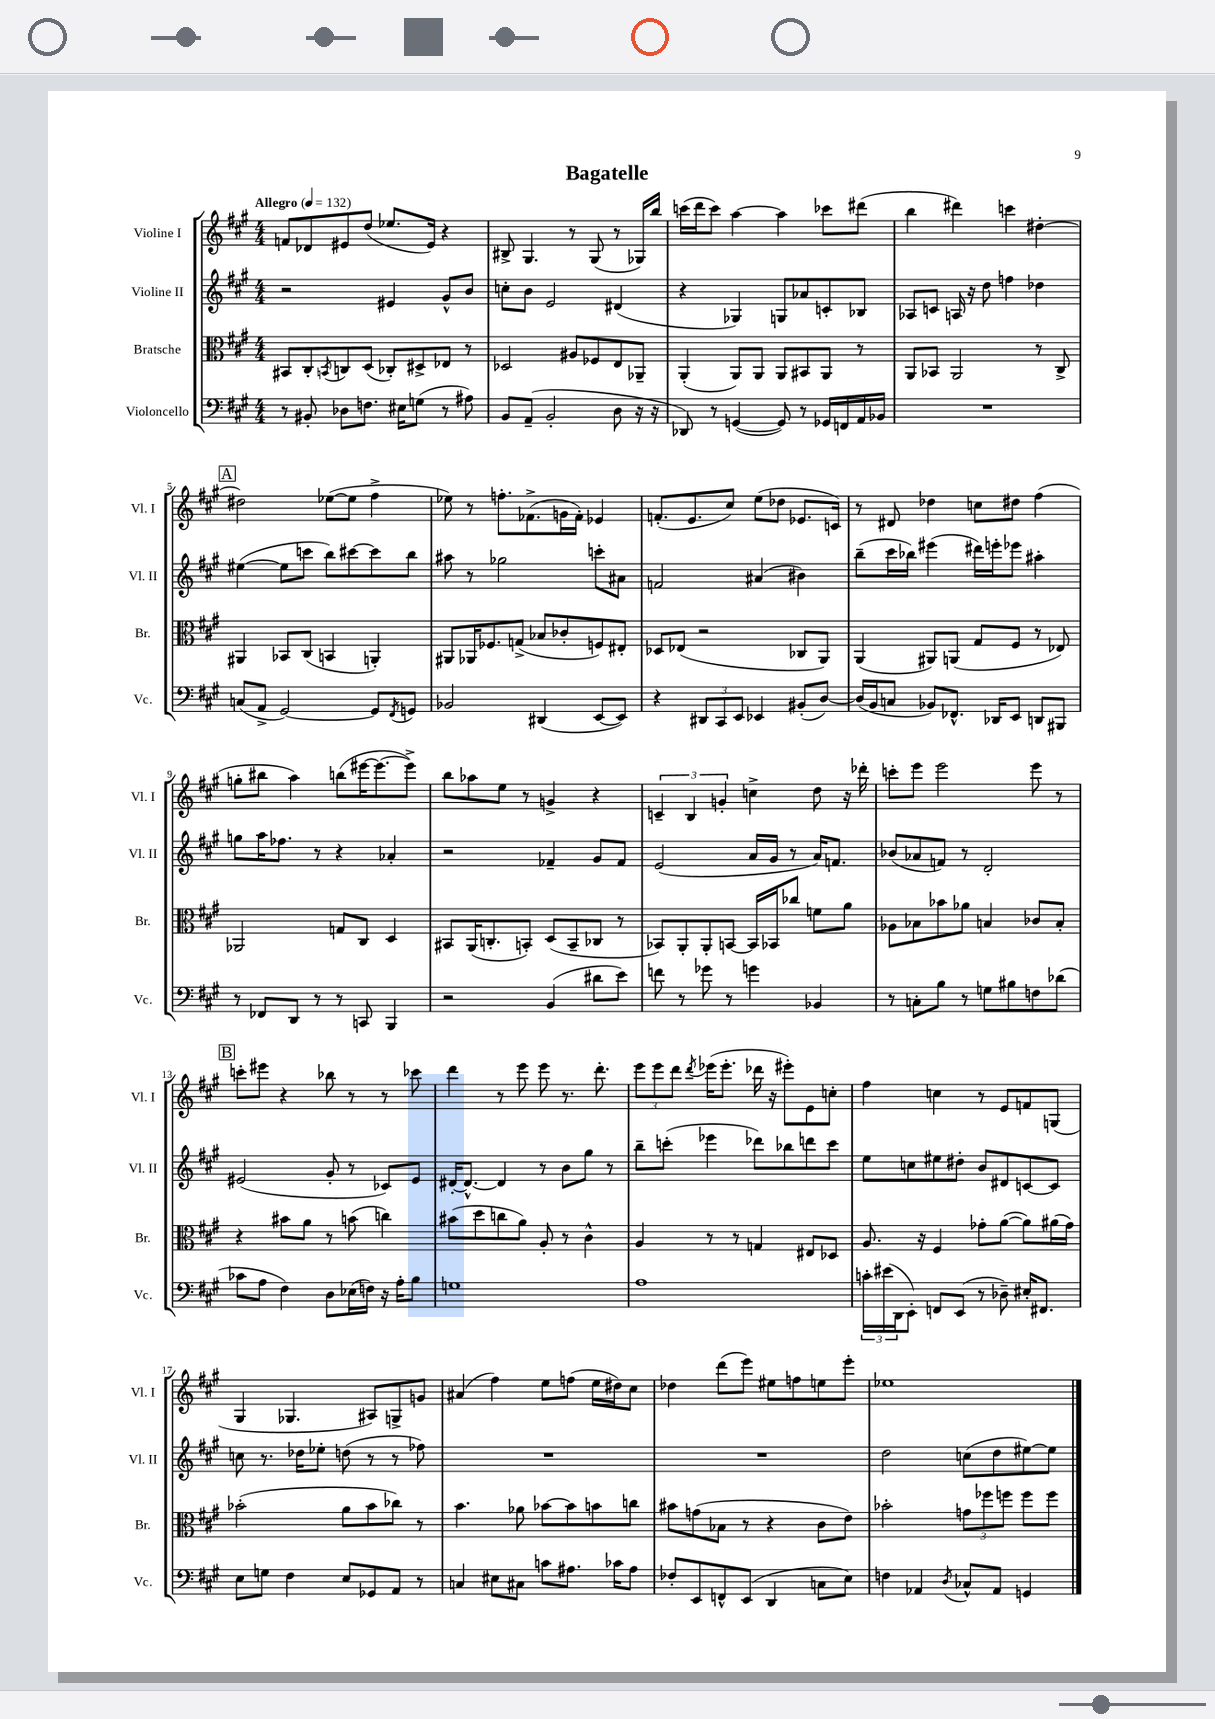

**kern	**kern	**kern	**kern
*staff4	*staff3	*staff2	*staff1
*clefF4	*clefC3	*clefG2	*clefG2
*k[f#c#g#]	*k[f#c#g#]	*k[f#c#g#]	*k[f#c#g#]
*M4/4	*M4/4	*M4/4	*M4/4
*MM132	*MM132	*MM132	*MM132
8r	8BB#	2r	8f
8BB#'	8C#'	.	8d-
.	8qBB	.	.
8D-	8C	.	8e#
8.F	(8D	.	(8dd
.	8C-')	4e#	8.ee-
16E#	.	.	.
(8G	8D#^	.	.
.	.	.	16e#)
8r	8E-	8g#^^	4r
8A#)	8r	8b	.
=	=	=	=
8BB	2D-	8cc'	8B#^
(8AA~	.	8b	4.G#
2BB'	.	2e	.
.	8A#	.	8r
.	8F-	.	(8G#
8D	8E	(4d#	8r
16r	8AA-~	.	16G-)
16r	.	.	16bb
=	=	=	=
8DD-)	(4AA'	4r	(16ccc
.	.	.	16ddd
8r	.	.	8ccc)
([4GG	8AA)	4G-)	[4aa
.	8AA	.	.
8GG])	8AA	8G	4aa]
8r	8BB#	8a-	.
16GG-	8AA	8c'	8ccc-
16FF	.	.	.
16AA	8r	8B-	(8ddd#
16BB-	.	.	.
=	=	=	=
1r	8AA	8A-	4bb
.	8BB-	8c	.
.	2AA	16A	4ddd#)
.	.	16r	.
.	.	8dd	.
.	.	4ff	4ccc
.	8r	4dd-	[4dd#'
.	8C#^	.	.
=	=	=	=
(8C	4AA#	([4ee#	2dd#]
8AA^	.	.	.
[2GG#)	8BB-	8ee#]	.
.	(8C#	8ccc	.
.	4BB	8bb)	([8ee-
.	.	[8ccc#	8ee-]
8GG#]	4AA')	8ccc#]	4ff#^
8qFF#	.	.	.
8GG	.	8bb	.
=	=	=	=
2BB-	8AA#	8aa#	8ee-)
.	16AA-	8r	8r
.	8.F-	.	.
.	.	2gg-	8.ff'
.	(8G^	.	.
.	.	.	(8.f-^
(4DD#	8B-	.	.
.	8c-'	.	16g
.	.	.	16f-')
[8EE	8F)	8ccc'	4e-
8EE])	8E#'	8a#	.
=	=	=	=
4r	8D-	2f	(8.f'
.	(8E-	.	.
.	.	.	8.e
12DD#	2r	.	.
12CC#	.	.	.
.	.	.	8cc#)
12EE	.	.	.
4EE-	.	(4a#	(8ee
.	.	.	8dd-
(8BB#'	8C-	4b#)	8.e-
[8D)	8AA)	.	.
.	.	.	16c)
=	=	=	=
(16D]	(4AA	(8bb~	8r
16BB	.	.	.
8C	.	16ccc#	8d#
.	.	16bb-)	.
8BB-)	8AA#)	(4eee#	4dd-
8.FF-^^	(8AA	.	.
.	8G#	16ddd#)	8cc
16DD-	.	16eee'	.
8EE	8F#	8eee-	8dd#
8DD	8r	4aa#'	(4ff#
8BBB#	8E-)	.	.
=	=	=	=
8r	2AA-	8gg	8gg'
8FF-	.	16aa	8bb#
.	.	8.ff-	.
8DD	.	.	4aa)
8r	.	8r	.
8r	8G	4r	(8bb
8CC	8C#	.	[16eee#
.	.	.	8.eee#_
4BBB	4D	4a-'	.
.	.	.	8eee#^])
=	=	=	=
2r	8BB#	2r	8bb
.	(16AA	.	8aa-
.	8.C'	.	.
.	.	.	8ee
.	8BB')	.	8r
(4BB	(8D	4f-~	4g^
.	8BB~	.	.
8d#	8C-	8g#	4r
8e)	8r	8f-	.
=	=	=	=
8f	8BB-)	(2e	6c~
8r	8AA'	.	.
.	.	.	6B
8g-	8AA'	.	.
.	.	.	6g'
8r	[8BB	.	.
4g	16BB]	16a	4cc^
.	16BB-	16g#	.
.	8cc-	8r	.
4BB-	8f	16a)	8dd
.	.	8.f	.
.	8a	.	16r
.	.	.	16ddd-'
=	=	=	=
8r	8A-	(8b-	8ccc'
8C'	8B-	8a-	8eee
8B	8b-	8f)	2eee
8r	8a-	8r	.
8G	4B	2d'	.
8B#	.	.	.
8F	8c-	.	8eee
(8d-	8B'	.	8r
=	=	=	=
8c-	4r	(2e#	8ccc'
8A	.	.	8eee#
4F#)	8b#	.	4r
.	8a	.	.
8D	8r	8g#'	8bb-
(16E-	(8b	8r	8r
16F)	.	.	.
16r	4cc)	8c-)	8r
16A'	.	.	.
8B	.	8e#	8ccc-
=	=	=	=
1G	(8b#	[16d#'	4ddd
.	.	8.d#^^_	.
.	8dd	.	.
.	8cc	4d#]	8r
.	8a)	.	8eee
.	8A'	8r	8eee
.	8r	8b	8.r
.	4c#^^	8gg#	.
.	.	.	8.ddd'
.	.	8r	.
=	=	=	=
1A	4A	8bb~	12eee
.	.	.	12eee
.	.	(8ccc'	.
.	.	.	12ddd
.	.	.	8qddd
.	8r	4eee-	(16eee-
.	.	.	8.eee-'
.	8r	.	.
.	4G	8ddd-)	16ddd-
.	.	.	16r
.	.	8bb-	8eee#')
.	8E#	8ddd	8e
.	8D-	8ccc	8cc'
=	=	=	=
24c'	8.A	8ee	4ff#
(24e#	.	.	.
24DD	.	.	.
8EE')	.	8cc	.
.	16r	.	.
8FF	4F#	8ee#	4cc
(8EE	.	8dd#'	.
8r	8g-'	8b	8r
8D-~)	([8a	8d#	8e
16E#'	8a])	[8c	8f
8.FF#	.	.	.
.	(16a#	8c]	(8G
.	16g-)	.	.
=	=	=	=
8E	(2b-'	8cc	4G#
8G	.	8.r	.
4F#	.	.	4.G-
.	.	16dd-	.
.	.	8ee-'	.
8E	8a	(8dd	.
8GG-	8b-	8r	8A#)
8AA	8cc-)	8r	8G^
8r	8r	8ff-)	8g
=	=	=	=
4C	4.b	1r	(4a#
8E#	.	.	4ff#)
8C#	8a-	.	.
8c	[8b-	.	8ee
8.A#	8b-]	.	(8ff
.	8b	.	16ee
16c-	.	.	16dd#)
8A#	8cc	.	8cc#
=	=	=	=
8F-'	8b#	1r	4dd-
8EE	(8g	.	.
8FF^^	8B-	.	(8ddd
(8EE	8r	.	8eee)
4DD	4r	.	8ee#
.	.	.	8ff
8C	8c#	.	8ee
8E)	8e)	.	8eee'
=	=	=	=
4F	2b-'	2dd	1ee-
4AA-	.	.	.
8qD	.	.	.
8C-^^	12g	(8cc	.
.	12ff-	.	.
8AA-	.	8dd	.
.	12ff	.	.
4GG	8ff	[8ee#)	.
.	8ff	8ee#]	.
==	==	==	==
*-	*-	*-	*-
